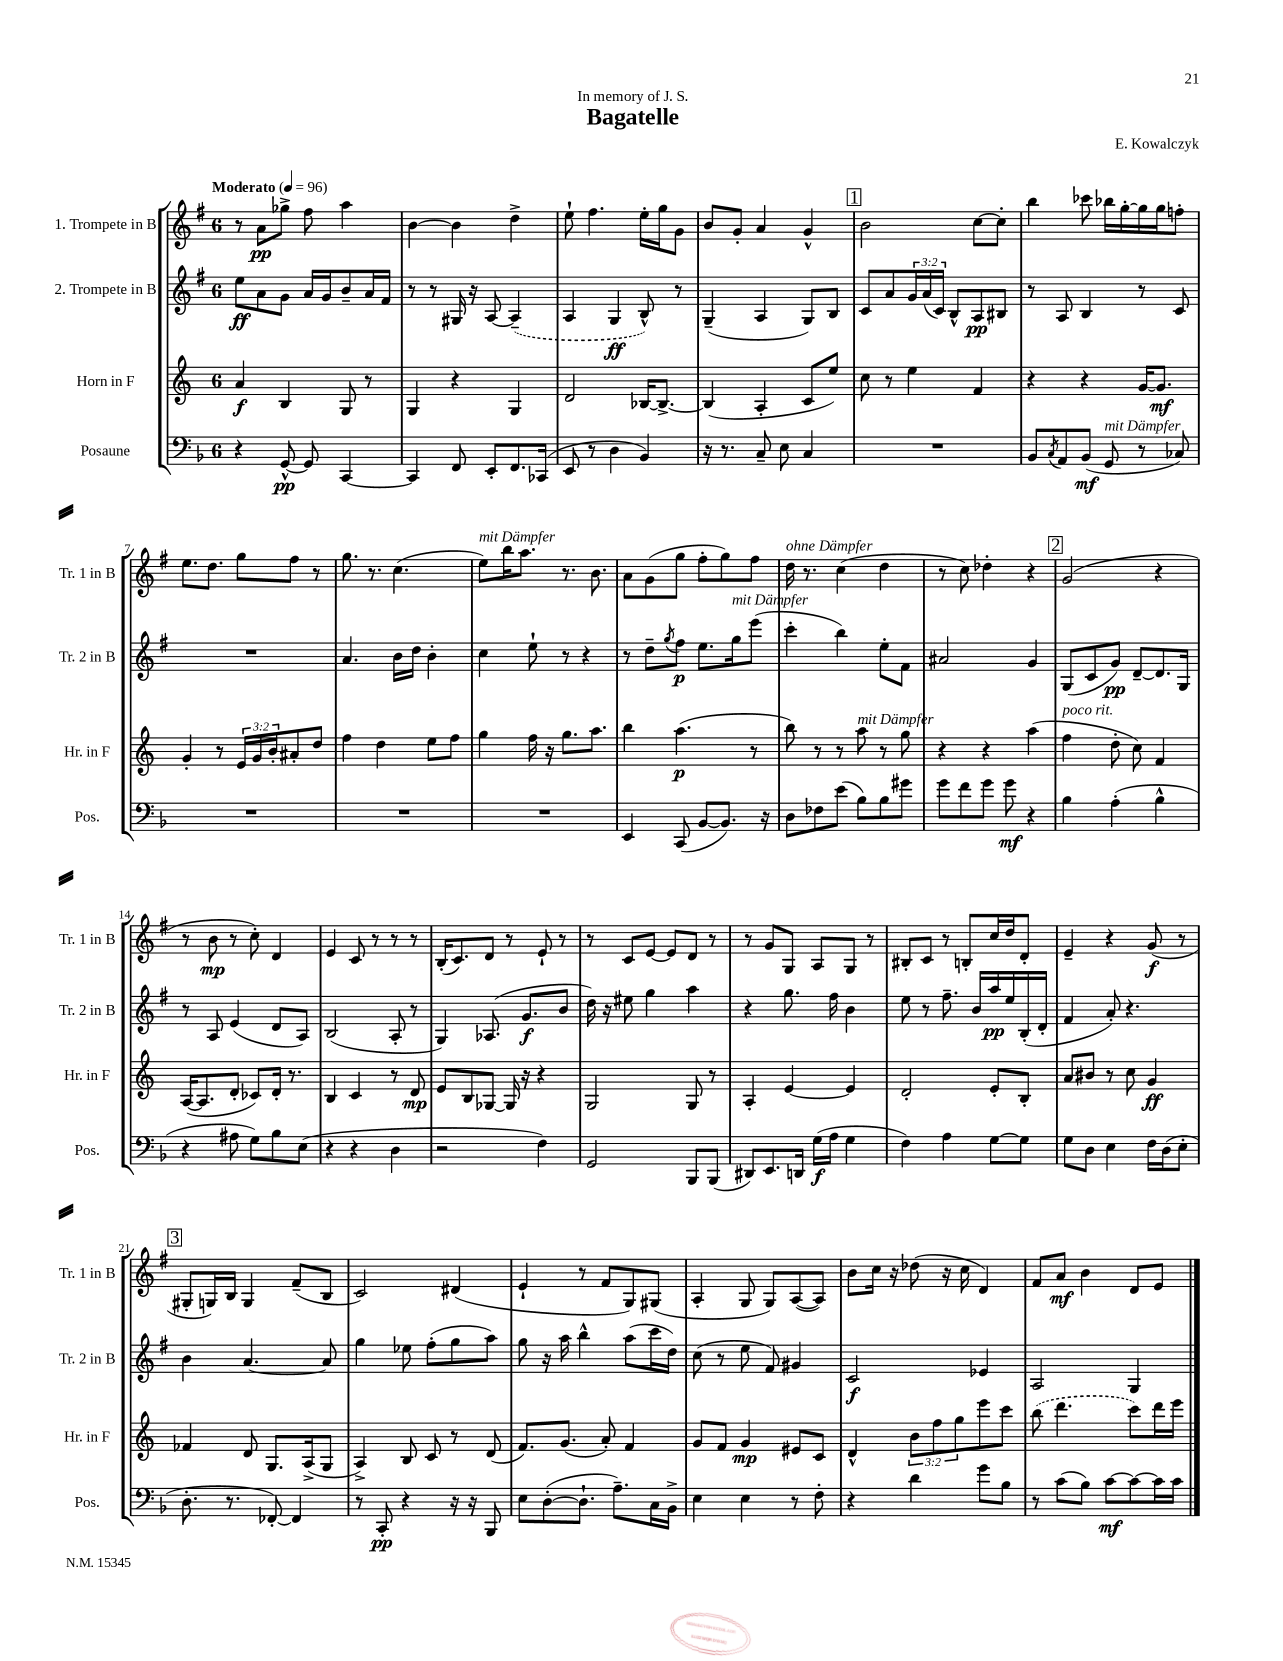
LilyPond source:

\header { title = "Bagatelle" composer = "E. Kowalczyk" dedication = "In memory of J. S." }
<<
\new StaffGroup <<
\new Staff = "s0" \with { instrumentName = "1. Trompete in B" shortInstrumentName = "Tr. 1 in B" } {
    \clef treble \key g \major \once \override Staff.TimeSignature.style = #'single-digit \time 6/8 \tempo "Moderato" 4 = 96
    r8 a'8\pp ges''8-> fis''8 a''4 |
    b'4~ b'4 d''4-> |
    e''8-! fis''4. e''16-. g''16 g'8 |
    b'8 g'8-. a'4 g'4-^ |
    \mark \markup { \box "1" } b'2 c''8~ c''8-. |
    b''4 ces'''8 bes''16 g''16~-. g''16 g''16 f''8-. |
    e''8. d''8. g''8 fis''8 r8 |
    g''8. r8. c''4.( |
    e''8^\markup { \italic "mit Dämpfer" }) b''16 a''8. r8. b'8. |
    a'8 g'8( g''8 fis''8-. g''8) fis''8 |
    d''16^\markup { \italic "ohne Dämpfer" } r8. c''4( d''4 |
    r8 c''8) des''4-. r4 |
    \mark \markup { \box "2" } g'2( r4 |
    r8 b'8\mp r8 c''8-.) d'4 |
    e'4 c'8 r8 r8 r8 |
    b16-.( c'8.) d'8 r8 e'8-! r8 |
    r8 c'8 e'8~ e'8 d'8 r8 |
    r8 g'8 g8 a8 g8 r8 |
    bis8-. c'8 r8 b8-. c''16 d''16 d'8-. |
    e'4-- r4 g'8\f( r8 |
    \mark \markup { \box "3" } gis8-. g16) b16 g4 fis'8--( b8 |
    c'2) dis'4( |
    e'4-! r8 fis'8 g8) gis8( |
    a4-. g8 g8) a8~( a8) |
    b'8 c''16 r16 des''8( r16 c''16 d'4) |
    fis'8 a'8\mf b'4 d'8 e'8 \bar "|." |
}
\new Staff = "s1" \with { instrumentName = "2. Trompete in B" shortInstrumentName = "Tr. 2 in B" } {
    \clef treble \key g \major \once \override Staff.TimeSignature.style = #'single-digit \time 6/8 \override Staff.TupletNumber.text = #tuplet-number::calc-fraction-text
    e''8\ff a'8 g'8 a'16 g'16 b'8-- a'16 fis'16 |
    r8 r8 gis16 r16 a8~ \once \slurDashed a4--( |
    a4 g4\ff b8-^) r8 |
    g4--( a4 g8) b8 |
    \mark \markup { \box "1" } c'8 a'8 \tuplet 3/2 { g'16 a'16( c'16) } b8-^ a8\pp bis8 |
    r8 a8 b4 r8 c'8 |
    R2. |
    a'4. b'16 d''16 b'4-. |
    c''4 e''8-! r8 r4 |
    r8 d''8-- \acciaccatura { g''8 } fis''8\p e''8. g''16^\markup { \italic "mit Dämpfer" } e'''8( |
    c'''4-. b''4) e''8-. fis'8 |
    ais'2 g'4 |
    \mark \markup { \box "2" } g8( c'8 g'8\pp) d'8~-- d'8. g16 |
    r8 a8 e'4( d'8 a8) |
    b2( a8-. r8 |
    g4) aes8.( g'8.\f b'8 |
    d''16) r16 eis''8 g''4 a''4 |
    r4 g''8. fis''16 b'4 |
    e''8 r8 fis''8.-- b'16 a''16\pp e''16 b16-.( d'16-. |
    fis'4 a'8-.) r4. |
    \mark \markup { \box "3" } b'4 a'4.~ a'8 |
    g''4 ees''8 fis''8-.( g''8 a''8) |
    g''8 r16 a''16 b''4-^ a''8( c'''16 d''16) |
    c''8( r8 e''8 fis'8) gis'4 |
    c'2\f ees'4 |
    a2 g4 \bar "|." |
}
\new Staff = "s2" \with { instrumentName = "Horn in F" shortInstrumentName = "Hr. in F" } {
    \clef treble \key c \major \once \override Staff.TimeSignature.style = #'single-digit \time 6/8 \override Staff.TupletNumber.text = #tuplet-number::calc-fraction-text
    a'4\f b4 g8 r8 |
    g4 r4 g4 |
    d'2 bes16~ bes8.~-> |
    bes4( a4-. c'8 e''8) |
    \mark \markup { \box "1" } c''8 r8 e''4 f'4 |
    r4 r4 g'16~ g'8.\mf |
    g'4-. r8 \tuplet 3/2 { e'16 g'16 b'16-. } ais'8-. d''8 |
    f''4 d''4 e''8 f''8 |
    g''4 f''16 r16 g''8. a''8. |
    b''4 a''4.\p( r8 |
    b''8) r8 r8 a''8^\markup { \italic "mit Dämpfer" } r8 g''8 |
    r4 r4 a''4( |
    \mark \markup { \box "2" } f''4^\markup { \italic "poco rit." } d''8-. c''8) f'4 |
    a16~( a8. d'8-. ces'8) d'16-. r8. |
    b4 c'4 r8 d'8\mp |
    e'8 b8 ges8~ ges16 r16 r4 |
    g2 g8 r8 |
    a4-. e'4~ e'4 |
    d'2-. e'8-. b8-. |
    a'8 bis'8 r8 c''8 g'4\ff |
    \mark \markup { \box "3" } fes'4 d'8 g8. a16->( g8 |
    a4->) b8 c'8 r8 d'8( |
    f'8.) g'8.( a'8-.) f'4 |
    g'8 f'8 g'4\mp eis'8 c'8 |
    d'4-^ \tuplet 3/2 { b'8 f''8 g''8 } e'''8 c'''8 |
    \once \slurDashed b''8( d'''4. c'''8) d'''16 e'''16 \bar "|." |
}
\new Staff = "s3" \with { instrumentName = "Posaune" shortInstrumentName = "Pos." } {
    \clef bass \key f \major \once \override Staff.TimeSignature.style = #'single-digit \time 6/8
    r4 g,8~-^\pp g,8 c,4~ |
    c,4 f,8 e,8-. f,8. ces,16( |
    e,8 r8 d4 bes,4) |
    r16 r8. c8-- e8 c4 |
    \mark \markup { \box "1" } R2. |
    bes,8 \acciaccatura { c8 } a,8 bes,8\mf( g,8^\markup { \italic "mit Dämpfer" } r8 ces8) |
    R2. |
    R2. |
    R2. |
    e,4 c,8( bes,8~ bes,8.) r16 |
    d8 fes8 e'8( bes8) bes8 gis'8 |
    g'8 f'8 g'8 g'8\mf r4 |
    \mark \markup { \box "2" } bes4 a4-.( bes4-^ |
    r4 ais8 g8) bes8 e8( |
    r4 r4 d4 |
    r2 f4) |
    g,2 bes,,8 bes,,8( |
    dis,8) e,8. d,16 g16\f( a16 g4 |
    f4) a4 g8~ g8 |
    g8 d8 e4 f16 d16( e8-. |
    \mark \markup { \box "3" } d8.-. r8. fes,8~-.) fes,4 |
    r8 c,8-.\pp r4 r16 r16 bes,,8 |
    e8 d8~-.( d8.-! a8.--) c16 bes,16-> |
    e4 e4 r8 f8-. |
    r4 d'4 g'8 bes8 |
    r8 c'8( bes8) c'8~\mf c'8~ c'16 c'16 \bar "|." |
}
>>
>>
